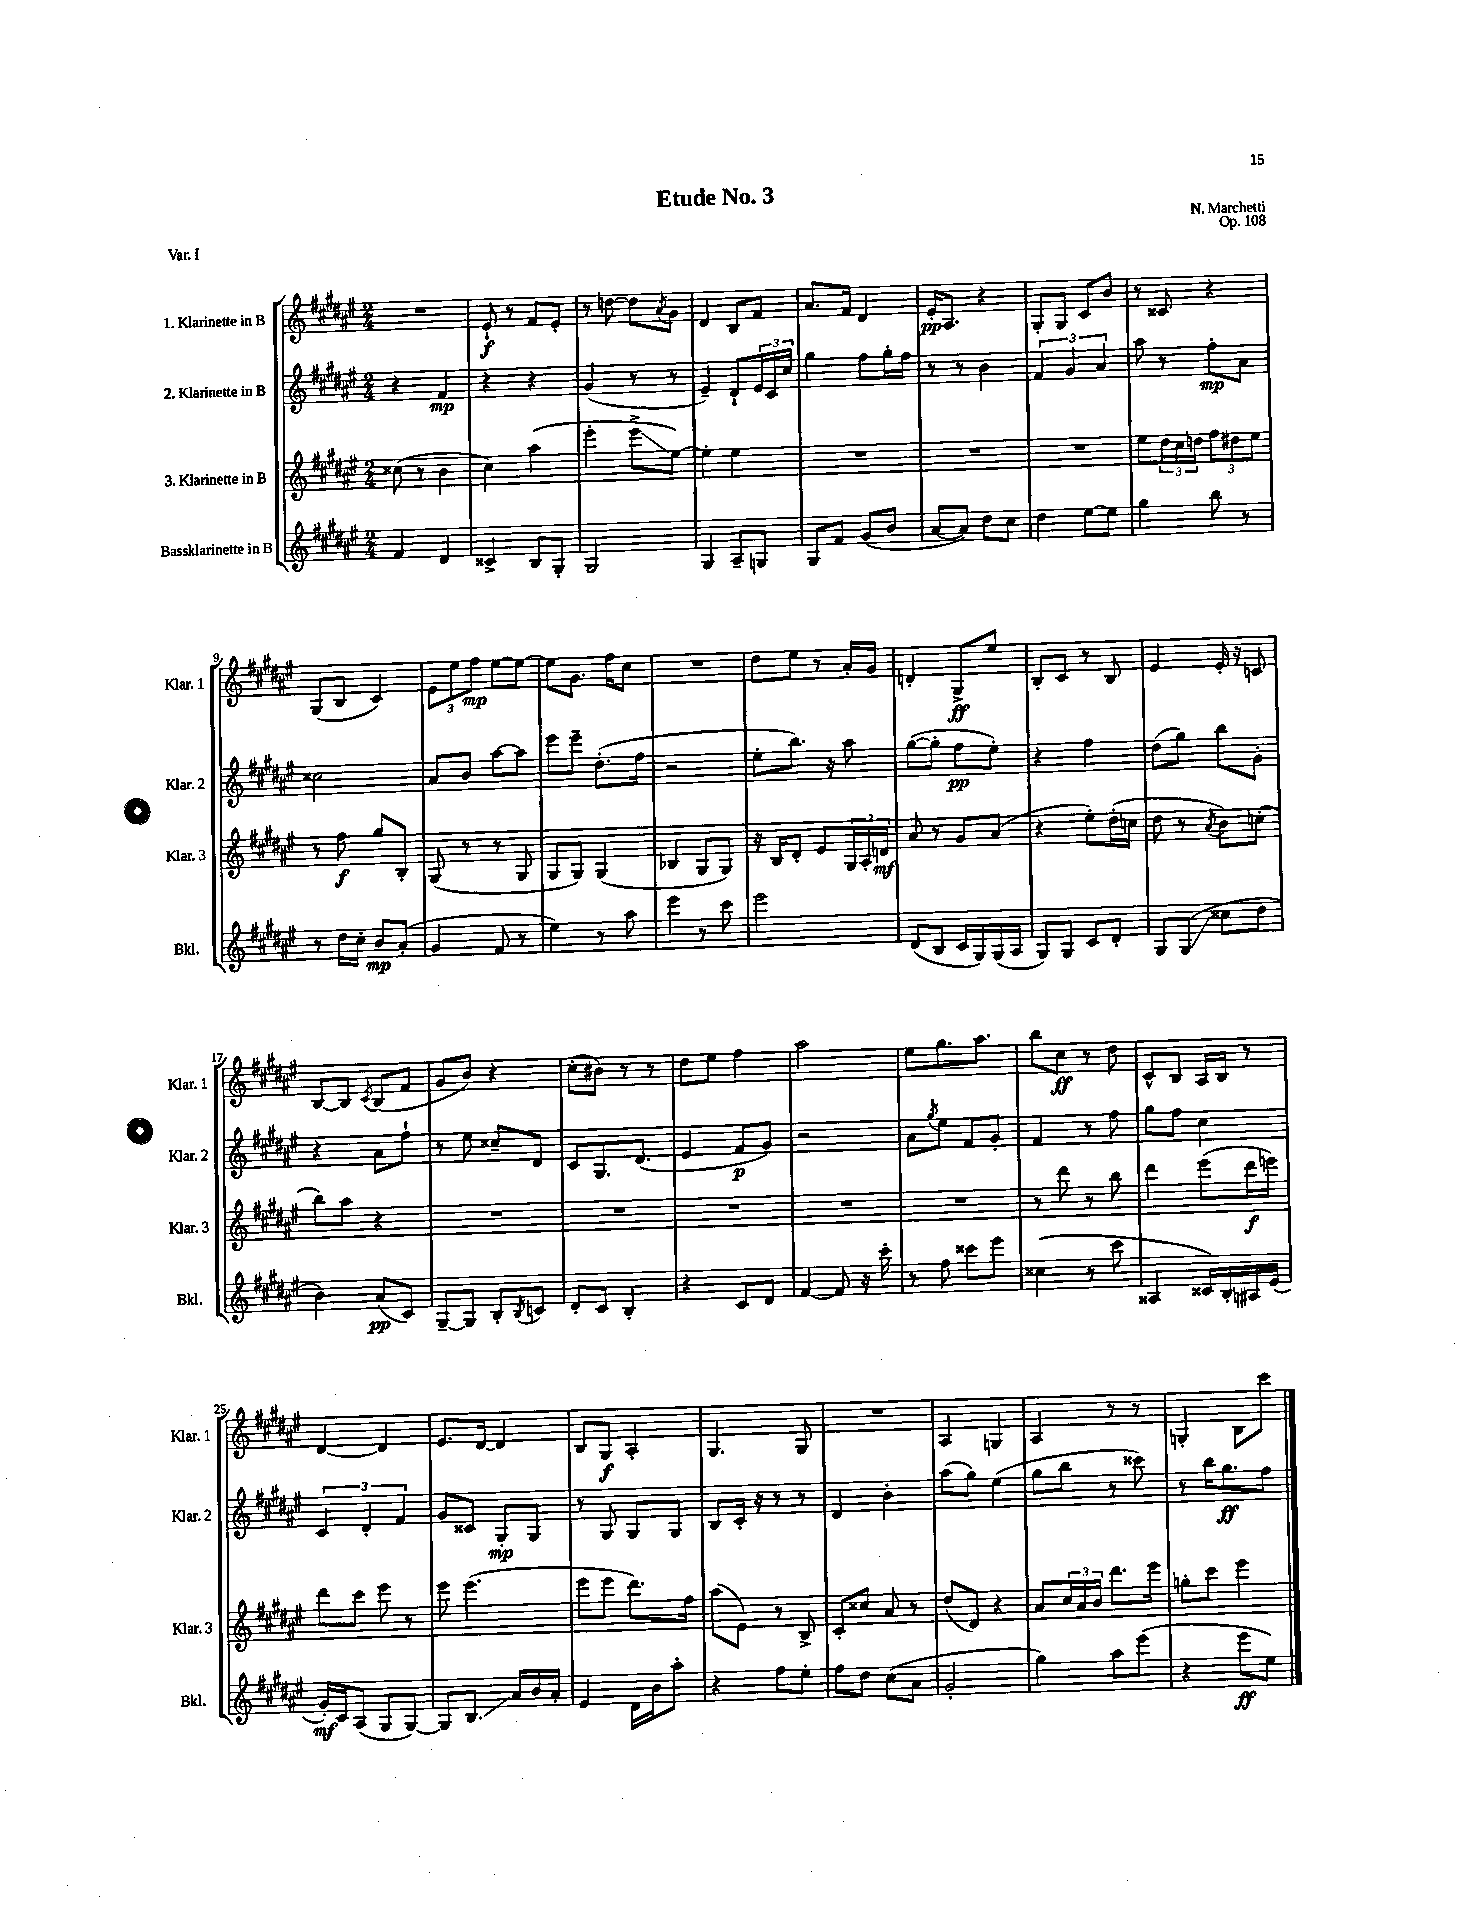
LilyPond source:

\header { title = "Etude No. 3" composer = "N. Marchetti" opus = "Op. 108" piece = "Var. I" }
<<
\new StaffGroup <<
\new Staff = "s0" \with { instrumentName = "1. Klarinette in B" shortInstrumentName = "Klar. 1" } {
    \clef treble \key fis \major \numericTimeSignature \time 2/4
    R2 |
    eis'8-!\f r8 fis'8 eis'8-. |
    r8 d''8~ d''8 \acciaccatura { ais'8 } gis'8 |
    dis'4 b8 fis'8 |
    ais'8. fis'16 dis'4 |
    eis'16-.\pp ais8. r4 |
    gis8-. gis8 cis'8 b'8 |
    r8 cisis'8 r4 |
    gis8( b8 cis'4) |
    \tuplet 3/2 { eis'8 eis''8 fis''8\mp } eis''8~ eis''8~ |
    eis''8 gis'8. fis''16 cis''8 |
    R2 |
    dis''8 eis''8 r8 ais'16-. gis'16 |
    d'4-. gis8->\ff eis''8 |
    b8-. cis'8 r8 b8 |
    eis'4 eis'16-. r16 c'8 |
    b8~ b8 \acciaccatura { cis'8 } b8( fis'8 |
    gis'8 b'8) r4 |
    cis''8-.( bis'8) r8 r8 |
    dis''8 eis''8 fis''4 |
    ais''2 |
    eis''8 gis''8. ais''8. |
    b''8 cis''8\ff r8 dis''8 |
    cis'8-^ b8 ais16 b16 r8 |
    dis'4~ dis'4 |
    eis'8. dis'16~ dis'4 |
    b8 gis8\f ais4-. |
    gis4. gis8 |
    R2 |
    ais4 g4 |
    ais4 r8 r8 |
    g4-. b8 cis'''8 \bar "|." |
}
\new Staff = "s1" \with { instrumentName = "2. Klarinette in B" shortInstrumentName = "Klar. 2" } {
    \clef treble \key fis \major \numericTimeSignature \time 2/4
    r4 fis'4\mp |
    r4 r4 |
    gis'4( r8 r8 |
    eis'4--) dis'8-! \tuplet 3/2 { eis'16 cis'16 cis''16 } |
    gis''4 fis''8 gis''16-. fis''16 |
    r8 r8 b'4 |
    \tuplet 3/2 { fis'4 gis'4 ais'4 } |
    ais''8 r8 fis''8-.\mp ais'8 |
    cisis''2 |
    ais'8 b'8 ais''8~ ais''8 |
    eis'''8 eis'''8-- dis''8.-.( fis''16 |
    r2 |
    eis''8-. b''8.) r16 ais''8 |
    gis''8~( gis''8-. fis''8\pp eis''8-.) |
    r4 fis''4 |
    dis''8( gis''8) b''8 gis'8-. |
    r4 ais'8 fis''8-! |
    r8 eis''8 cisis''8-- dis'8 |
    cis'8 gis8. dis'8.( |
    eis'4 fis'8\p gis'8) |
    r2 |
    ais'8 \acciaccatura { gis''8 } eis''8 fis'8 gis'8-. |
    fis'4 r8 fis''8 |
    gis''8 fis''8 cis''4 |
    \tuplet 3/2 { cis'4 dis'4-. fis'4 } |
    gis'8 cisis'8 gis8-.\mp gis8 |
    r8 gis8 gis8 gis8 |
    b8 cis'16-. r16 r8 r8 |
    dis'4 b'4-. |
    ais''8( gis''8) eis''4( |
    gis''8 b''8 r8 cisis'''8) |
    r8 b''16 gis''8.\ff fis''8 \bar "|." |
}
\new Staff = "s2" \with { instrumentName = "3. Klarinette in B" shortInstrumentName = "Klar. 3" } {
    \clef treble \key fis \major \numericTimeSignature \time 2/4
    cisis''8( r8 b'4 |
    cis''4) ais''4( |
    eis'''4-. eis'''8->\glissando eis''8~) |
    eis''4-. eis''4 |
    R2 |
    R2 |
    R2 |
    eis''8 \tuplet 3/2 { dis''16 cis''16 d''16 } \tuplet 3/2 { fis''8 dis''8 eis''8 } |
    r8 fis''8\f gis''8 b8-. |
    gis8( r8 r8 gis8 |
    gis8 gis8) gis4( |
    bes4 gis8 gis8) |
    r16 b16 dis'8-. eis'8 \tuplet 3/2 { gis16 ais16-. d'16\mf } |
    ais'8 r8 gis'8 ais'8( |
    r4 eis''8-.) dis''16-.( c''16 |
    dis''8 r8 \acciaccatura { ais'8 } b'8) c''8-.( |
    b''8) ais''8 r4 |
    R2 |
    R2 |
    R2 |
    R2 |
    R2 |
    r8 dis'''8 r8 b''8 |
    dis'''4 eis'''8( dis'''16\f e'''16) |
    dis'''8 cis'''8 eis'''8 r8 |
    eis'''8 eis'''4.( |
    eis'''8 eis'''8 dis'''8.) fis''16 |
    ais''8( eis'8) r8 b8-> |
    cis'8-. cisis''8 ais'8 r8 |
    dis''8( dis'8) r4 |
    ais'8 \tuplet 3/2 { cis''16 ais'16 b'16 } dis'''8. eis'''16 |
    g''8-. cis'''8 eis'''4 \bar "|." |
}
\new Staff = "s3" \with { instrumentName = "Bassklarinette in B" shortInstrumentName = "Bkl." } {
    \clef treble \key fis \major \numericTimeSignature \time 2/4
    fis'4 dis'4 |
    cisis'4-> b8 gis8-. |
    gis2 |
    gis4 ais8-- g8 |
    gis8 fis'8 gis'8( b'8 |
    ais'8~ ais'8) dis''8 cis''8 |
    dis''4 eis''8~ eis''8 |
    gis''4 b''8 r8 |
    r8 dis''16 cis''16-. b'8\mp ais'8-.( |
    gis'4 fis'8 r8 |
    eis''4) r8 ais''8 |
    eis'''4 r8 cis'''8 |
    eis'''2 |
    dis'8( b8 cis'16 gis16) gis16( ais16 |
    gis8) gis8 cis'8 dis'8-. |
    gis8 gis8\glissando( cisis''8 dis''8 |
    b'4) ais'8\pp( cis'8) |
    gis8~-- gis8 b8-. \acciaccatura { b8 } c'8 |
    dis'8-. cis'8 b4-. |
    r4 cis'8 dis'8 |
    fis'4~ fis'8 r16 cis'''16-. |
    r8 fis''8 cisis'''8 eis'''8 |
    cisis''4( r8 cis'''8 |
    aisis4 cisis'16) b16-. ais16 eis'16( |
    gis'16-.\mf) cis'16 ais8( gis8 gis8~) |
    gis8 b8.\glissando ais'16 b'16 ais'16-. |
    eis'4 dis'16 b'16 ais''8-. |
    r4 fis''8 eis''8-. |
    fis''8 dis''8 cis''8( ais'8 |
    gis'2-. |
    gis''4) ais''8 eis'''8( |
    r4 eis'''8\ff eis''8) \bar "|." |
}
>>
>>
